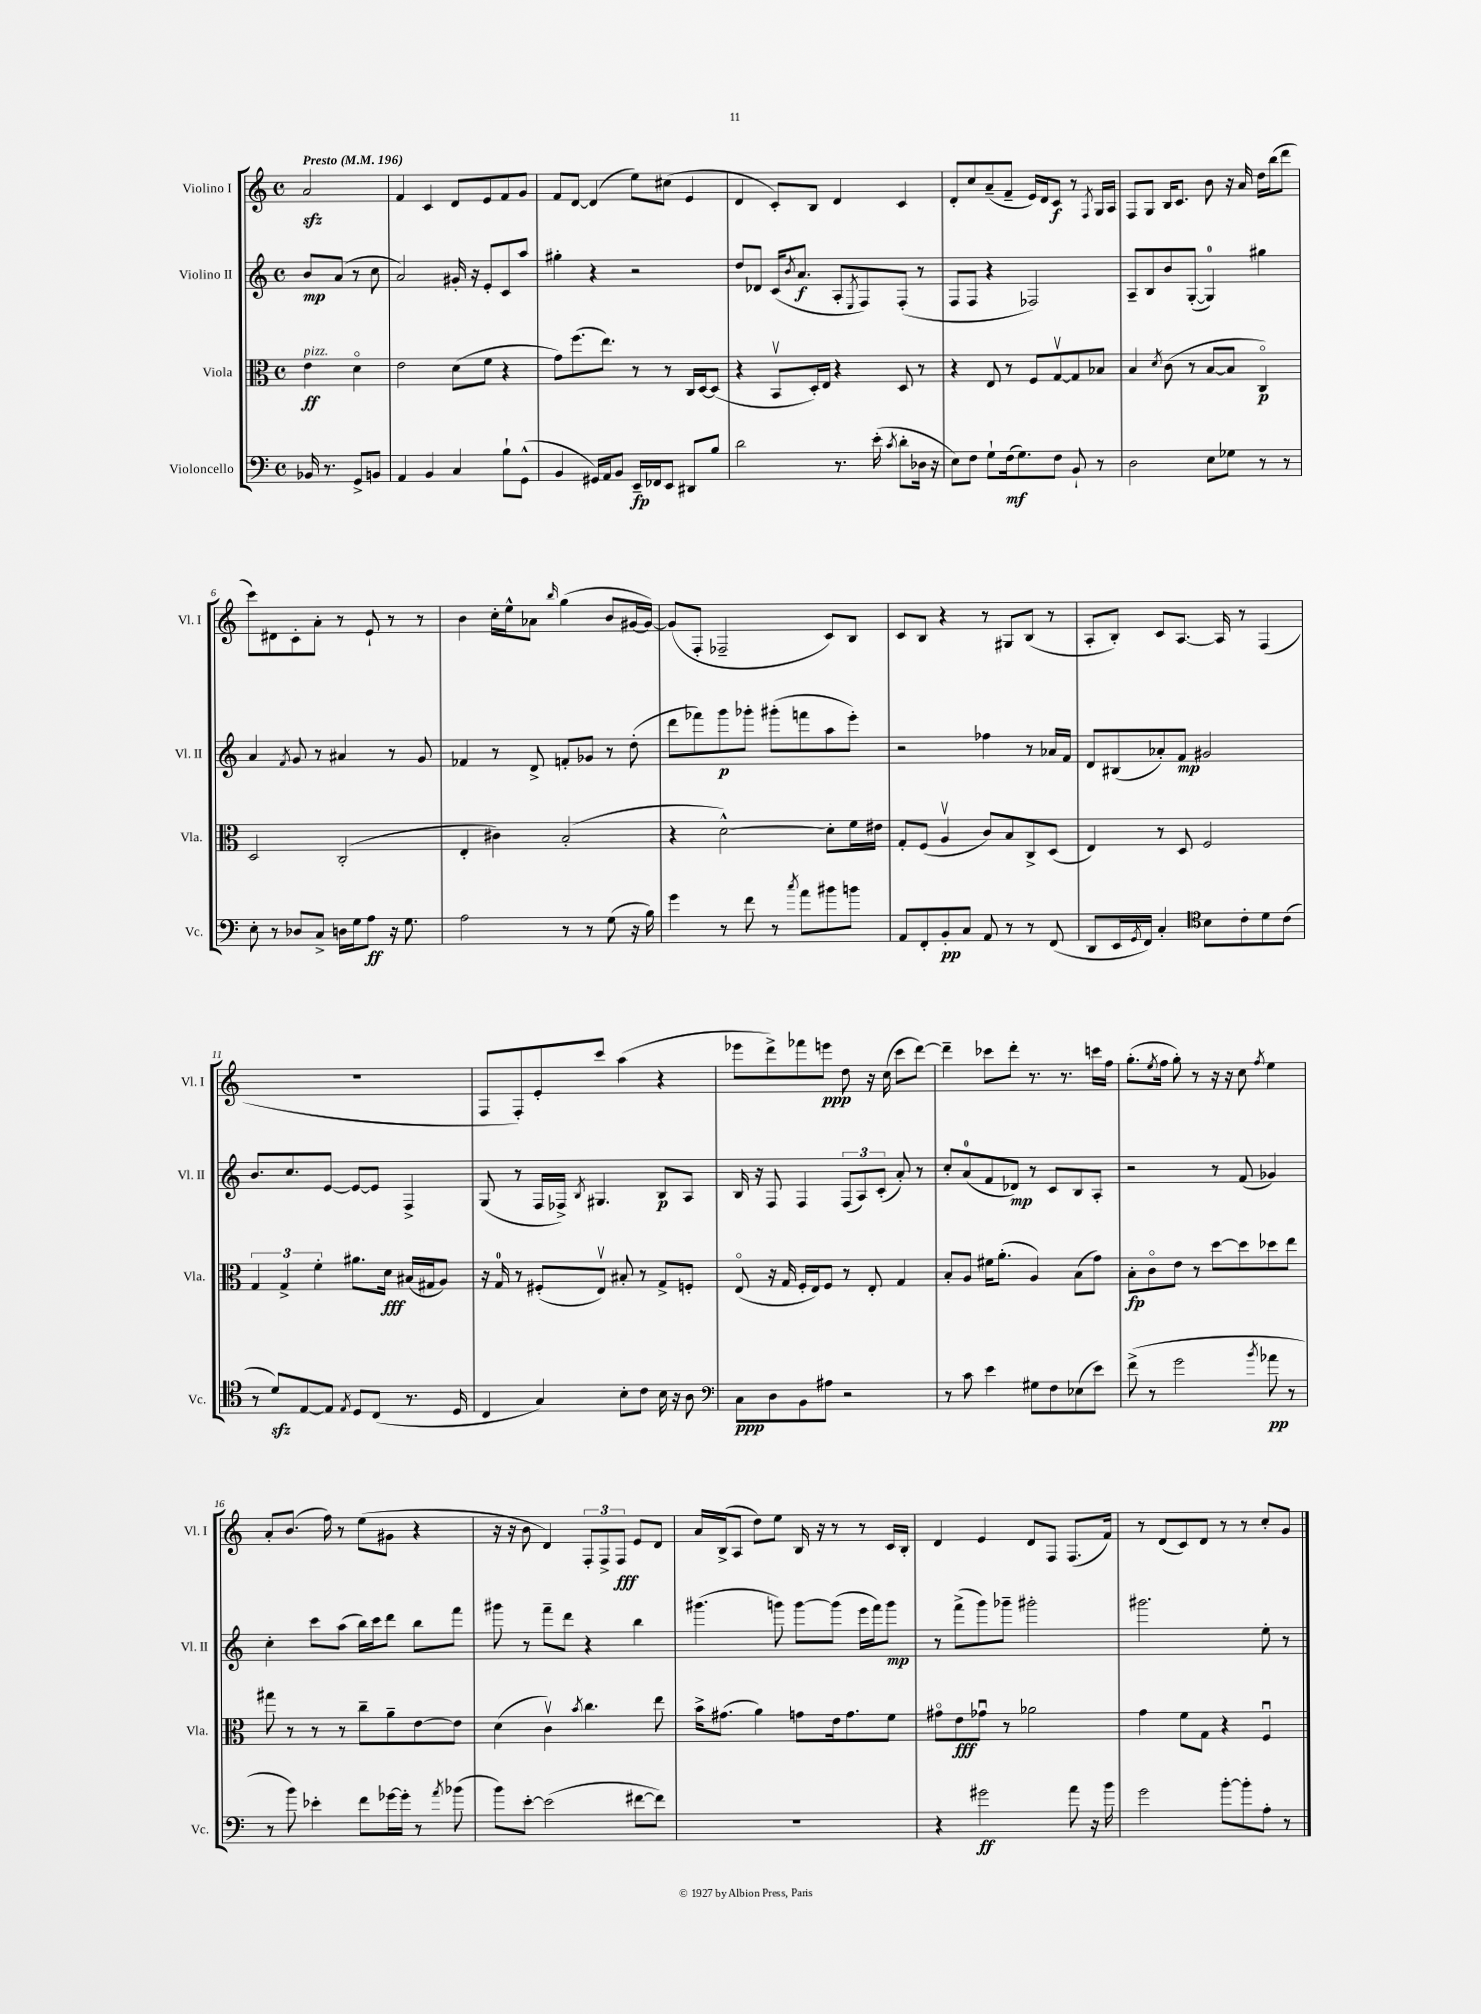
<<
\new StaffGroup <<
\new Staff = "s0" \with { instrumentName = "Violino I" shortInstrumentName = "Vl. I" } {
    \clef treble \key c \major \defaultTimeSignature \time 4/4 \partial 2 \tempo "Presto" 4 = 196
    a'2\sfz |
    f'4 c'4 d'8 e'8 f'8 g'8 |
    f'8 d'8~ d'4( e''8) cis''8( e'4 |
    d'4 c'8-.) b8 d'4 c'4 |
    d'8-. c''8 a'8--( f'8-- e'16) d'16 c'8\f r8 \acciaccatura { f8 } g16 a16 |
    f8 g8 b16 c'8. b'8 r16 a'16 d''16 b''16( d'''8 |
    c'''8) dis'8 c'8-. a'8-. r8 e'8-! r8 r8 |
    b'4 c''16-. e''16-^ aes'8 \grace { b''16 } g''4( b'8 gis'16~ gis'16~) |
    gis'8( f8-. fes2-- c'8) b8 |
    c'8 b8 r4 r8 gis8 b8( r8 |
    a8-. b8-.) c'8 a8.~ a16 r8 f4( |
    R1 |
    f8 f8-.) e'8-. c'''8 a''4( r4 |
    ees'''8 d'''8->) fes'''8 e'''8\ppp d''8 r16 c''16( c'''8 d'''8~) |
    d'''4-- ces'''8 d'''8-. r8. r8. c'''16 f''16 |
    g''8.-.( \acciaccatura { e''8 } f''16 g''8-.) r8 r16 r16 c''8 \acciaccatura { f''8 } e''4 |
    a'8-. b'8.( f''16) r8 e''8( gis'8 r4 |
    r16 r16 b'8 d'4) \tuplet 3/2 { f8-. f8-> f8\fff } e'8 d'8 |
    a'16 b16->( a8 d''8) e''8 b16 r16 r8 r8 c'16 b16-. |
    d'4 e'4 d'8 f8 f8.( f'16) |
    r8 d'8( c'8) d'8 r8 r8 c''8-. g'8 \bar "|." |
}
\new Staff = "s1" \with { instrumentName = "Violino II" shortInstrumentName = "Vl. II" } {
    \clef treble \key c \major \defaultTimeSignature \time 4/4 \partial 2
    b'8\mp a'8( r8 c''8 |
    a'2) gis'16-. r16 e'8-. c'8 a''8 |
    gis''4-. r4 r2 |
    d''8 des'8 c'16( \acciaccatura { b'8 } a'8.\f a8-. \acciaccatura { e8 } f8) f8-.( r8 |
    f8 f8 r4 fes2) |
    a8-- b8 b'8 g8~-.( g4-0) gis''4 |
    a'4 \acciaccatura { f'8 } g'8 r8 ais'4 r8 g'8 |
    fes'4 r8 d'8-> f'8-. ges'8 r8 d''8-.( |
    d'''8 fes'''8) g'''8\p ges'''8-. gis'''8-.( f'''8 a''8 e'''8-.) |
    r2 fes''4 r8 aes'16 f'16 |
    d'8 bis8( aes'8-.) f'8\mp gis'2 |
    b'8. c''8. e'8~ e'8~ e'8 f4-> |
    g8( r8 f16 fes16->) \acciaccatura { b8 } gis4. b8\p a8 |
    b16 r16 f8 f4 \tuplet 3/2 { f8( a8) c'8-.( } a'8-.) r8 |
    c''8-. a'8-0( f'8 des'8\mp) r8 c'8 b8 a8-. |
    r2 r8 f'8( ges'4) |
    c''4-. c'''8 a''8( b''16) c'''16 d'''8 b''8 f'''8 |
    gis'''8 r8 f'''8-- d'''8 r4 b''4 |
    gis'''4.( g'''8) g'''8~ g'''8( e'''16 f'''16) g'''8\mp |
    r8 f'''8->( g'''8) ges'''8-- gis'''2-. |
    gis'''2. e''8-. r8 \bar "|." |
}
\new Staff = "s2" \with { instrumentName = "Viola" shortInstrumentName = "Vla." } {
    \clef alto \key c \major \defaultTimeSignature \time 4/4 \partial 2
    e'4\ff^\markup { \italic "pizz." } d'4\flageolet |
    e'2 d'8( f'8 r4 |
    g'8) f''8.( e''8.) r8 r8 c16 d16~ d8( |
    r4 b,8\upbow d16-.) e16 r4 d8 r8 |
    r4 e8 r8 f8 g8~\upbow g8 bes8 |
    b4 \acciaccatura { d'8 } c'8( r8 b8~ b8 c4\flageolet\p) |
    d2 c2-.( |
    e4-. cis'4) b2-.( |
    r4 d'2~-^) d'8-. f'16 eis'16 |
    g8-. f8( a4\upbow c'8) b8 c8-> d8( |
    e4) r8 d8 f2 |
    \tuplet 3/2 { g4 g4-> f'4-. } ais'8. d'16\fff bis16( gis16 a8) |
    r16 g16-0 r8 fis8-.( e8\upbow) bis8-. r8 g8-> f8-. |
    e8\flageolet( r16 g16 f16-. e16) f8 r8 e8-. g4 |
    b8-. a8 fis'16 a'8.-.( a4) b8( g'8) |
    b8-.\fp c'8\flageolet e'8 r8 d''8~ d''8 des''8 e''8 |
    gis''8 r8 r8 r8 c''8-- a'8-- e'8~ e'8 |
    d'4( c'4\upbow) \acciaccatura { b'8 } c''4. e''8 |
    b'16-> gis'8.( a'4) g'8 e'16 g'8. f'8 |
    gis'8\flageolet e'8\fff ges'8\downbow r8 aes'2 |
    g'4 f'8 g8 r4 f4\downbow \bar "|." |
}
\new Staff = "s3" \with { instrumentName = "Violoncello" shortInstrumentName = "Vc." } {
    \clef bass \key c \major \defaultTimeSignature \time 4/4 \partial 2
    bes,16 r8. g,8-> b,8 |
    a,4 b,4 c4 b8-! g,8-^( |
    b,4 gis,16) a,16 b,8 e,16--\fp fes,16 e,8 dis,8 b8 |
    d'2 r8. e'16-.( \acciaccatura { c'8 } d'8-. des16 r16 |
    e8) f8 g8-! f16\mf( g8.) f8 b,8-! r8 |
    d2 e8 ges8 r8 r8 |
    e8-. r8 des8 c8-> d16 g16 a8\ff r16 g8. |
    a2 r8 r8 g8( r16 b16) |
    g'4 r8 f'8 r8 \acciaccatura { c''8 } a'8 bis'8 b'8 |
    a,8 f,8-. b,8-.\pp c8 a,8 r8 r8 f,8( |
    d,8 e,16 \acciaccatura { g,8 } f,16) c4-. \clef tenor b8 c'8-. d'8 c'8( |
    r8 d'8\sfz) e8~ e8 \acciaccatura { e8 } d8 c8( r8. d16 |
    c4 g4) b8-. c'8 b16 r16 a8 |
    \clef bass c8\ppp d8 b,8 ais8 r2 |
    r8 c'8 e'4 gis8 f8 ees8( e'8) |
    f'8->( r8 g'2 \acciaccatura { b'8 } aes'8\pp r8 |
    r8 b'8) ees'4-. f'8 ges'16~ ges'16-. r8 \acciaccatura { a'8 } bes'8( |
    b'8) e'8~-. e'2( fis'8~ fis'8) |
    R1 |
    r4 gis'2\ff a'8 r16 b'16 |
    g'2 b'8~-. b'8-. a8-. r8 \bar "|." |
}
>>
>>
